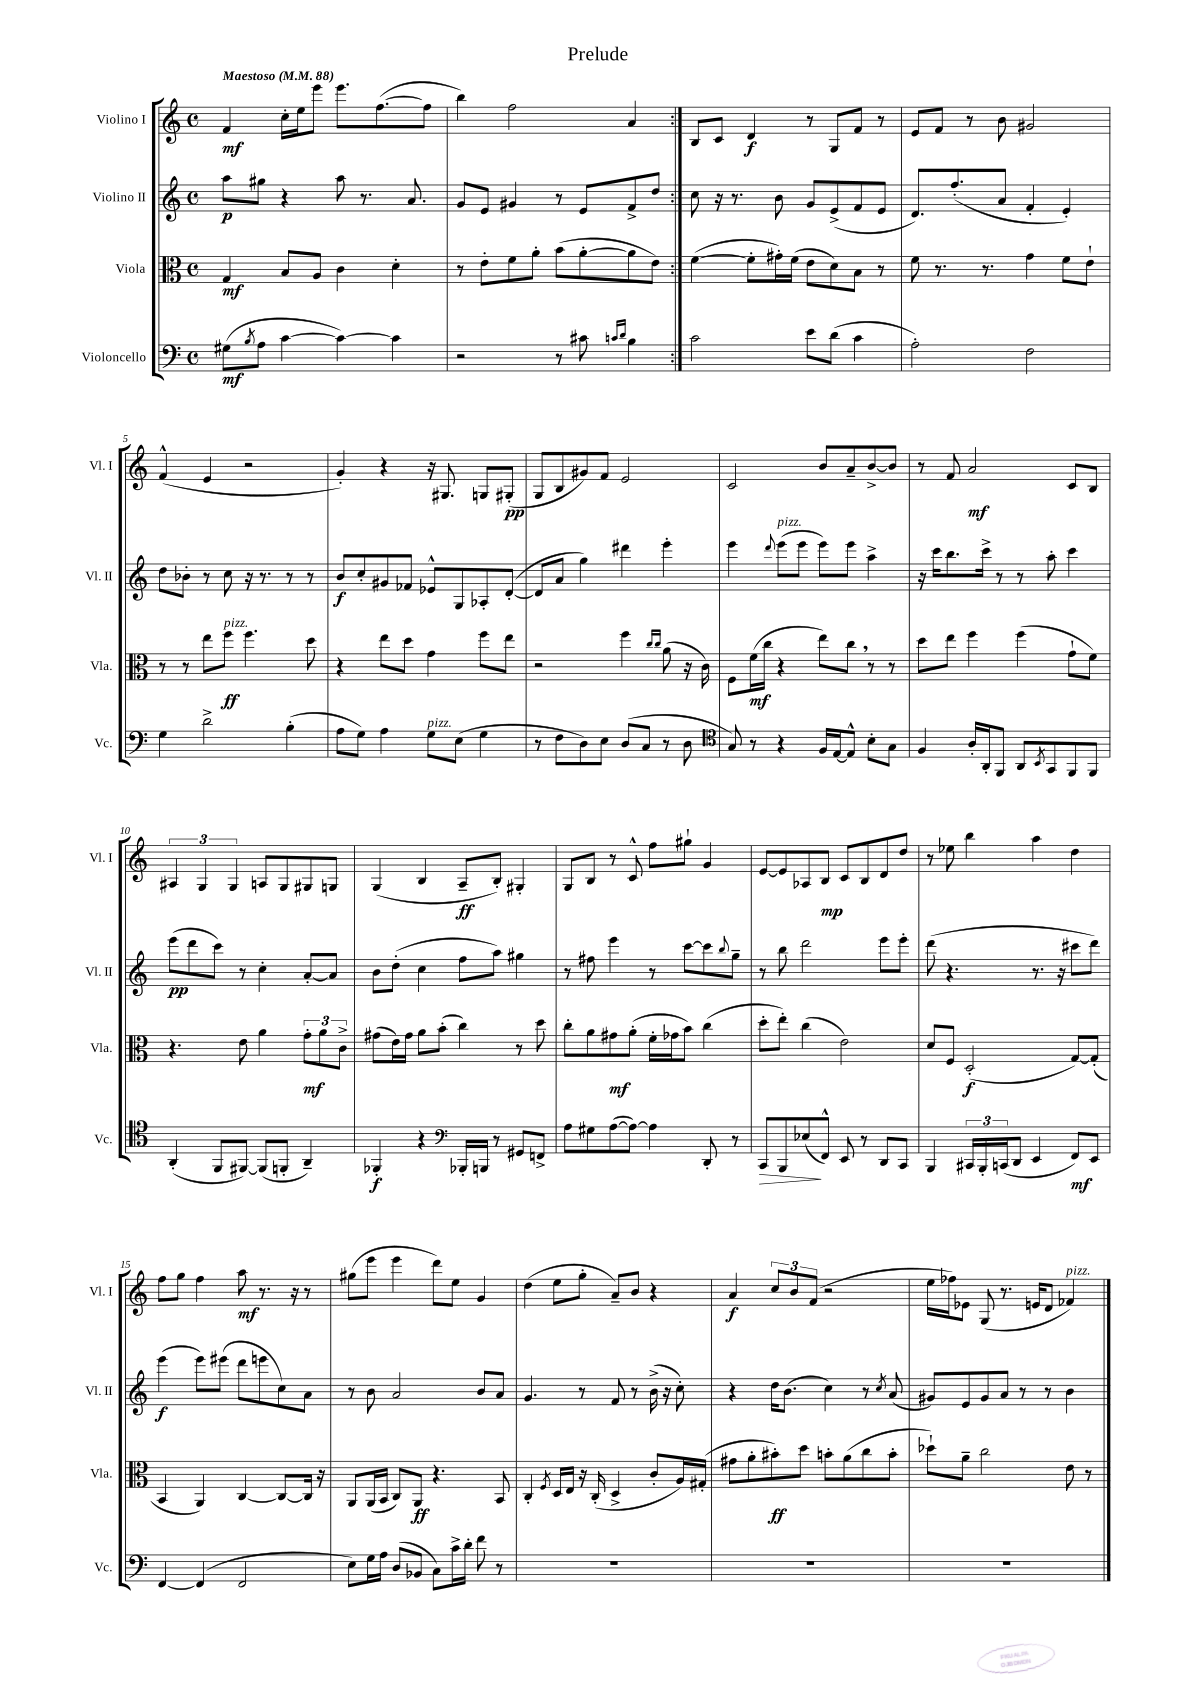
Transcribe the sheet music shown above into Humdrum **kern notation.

**kern	**kern	**kern	**kern
*staff4	*staff3	*staff2	*staff1
*clefF4	*clefC3	*clefG2	*clefG2
*k[]	*k[]	*k[]	*k[]
*M4/4	*M4/4	*M4/4	*M4/4
*met(c)	*met(c)	*met(c)	*met(c)
*MM88	*MM88	*MM88	*MM88
(8G#	4G	8aa	4f
8qB	.	.	.
8A	.	8gg#	.
[4c	8B	4r	16cc'
.	.	.	16ee
.	8A	.	8eee
4c_)	4c	8aa	8.eee
.	.	8.r	.
.	.	.	([8.ff
4c]	4d'	.	.
.	.	8.a	.
.	.	.	8ff]
=	=	=	=
2r	8r	8g	4bb)
.	8e'	8e	.
.	8f	4g#	2ff
.	8a'	.	.
8r	(8b	8r	.
8c#	[8a'	8e	.
16qqc	.	.	.
16qqd	.	.	.
4B	8a]	8f^	4a
.	8e)	8dd	.
=:|!	=:|!	=:|!	=:|!
2c	([4f	8cc	8B
.	.	16r	8c
.	.	8.r	.
.	8f']	.	4d
.	16g#')	8b	.
.	(16f	.	.
8e	8e	8g	8r
(8d	8d)	(8e^	8G
4c	8B	8f	8f
.	8r	8e	8r
=	=	=	=
2A')	8f	8.d)	8e
.	8.r	.	8f
.	.	(8.ff'	.
.	.	.	8r
.	8.r	.	.
.	.	8a	8b
2F	4g	4f'	2g#
.	8f	4e')	.
.	8e`	.	.
=	=	=	=
4G	8r	8dd	(4f^^
.	8r	8b-'	.
2d^	8ee	8r	4e
.	8ff	8cc	.
.	4.ff	16r	2r
.	.	8.r	.
(4B'	.	8r	.
.	8dd	8r	.
=	=	=	=
8A	4r	8b	4g')
8G)	.	8cc'	.
4A	8ee	8g#	4r
.	8dd	8f-	.
8G	4g	8e-^^	16r
.	.	.	8.G#
(8E	.	8G	.
4G	8ff	8A-'	8G
.	8ee	([8d'	(8G#'
=	=	=	=
8r	2r	8d]	8G
8F	.	8a	8B
8D)	.	4gg)	8g#)
8E	.	.	8f
(8D	4ff	4ddd#	2e
8C	.	.	.
.	16qqcc	.	.
.	16qqcc	.	.
8r	(8a	4eee'	.
8D	16r	.	.
.	16c)	.	.
=	=	=	=
*clefC4	*	*	*
8G)	8F	4eee	2c
8r	(16f	.	.
.	16cc	.	.
.	.	8qqddd	.
4r	4r	(8eee	.
.	.	8eee	.
16F	8ee)	8eee)	8b
[16E	.	.	.
8E^^]	8cc	8eee	8a~
8B'	8r	4aa^	[8b^
8G	8r	.	8b]
=	=	=	=
4F	8dd	16r	8r
.	.	16ccc	.
.	8ee	8.bb	8f
16A'	4ff	.	2a
16AA'	.	16ccc^	.
8FF	.	8r	.
8AA	(4ff	8r	.
8qBB	.	.	.
8GG	.	8aa'	.
8FF	8g`	4ccc	8c
8FF	8f)	.	8B
=	=	=	=
(4AA'	4.r	(8eee	6A#
.	.	8ddd	.
.	.	.	6G
8FF	.	8ccc)	.
.	.	.	6G
[8FF#)	8e	8r	.
(8FF#]	4a	4cc'	8A
8FF'	.	.	8G
4AA~)	12g'	[8a'	8G#
.	12a	.	.
.	.	8a]	8G
.	12c^	.	.
=	=	=	=
4FF-'	(8g#	8b	(4G
.	16e)	(8dd'	.
.	16g#	.	.
4r	8a	4cc	4B
.	(8b'	.	.
*clefF4	*	*	*
16BBB-'	4cc)	8ff	8A~
16BBB	.	.	.
8r	.	8aa)	8B')
8GG#	8r	4gg#	4G#'
8FF^	8dd	.	.
=	=	=	=
8A	8cc'	8r	8G
8G#	8a	8ff#	8B
([8A	8g#	4eee	8r
8A_)	(8a'	.	8c^^
4A]	16f'	8r	8ff
.	16g-	.	.
.	8b)	[8ccc	8gg#`
8DD'	(4cc	8ccc]	4g
.	.	8qqbb	.
8r	.	8gg~	.
=	=	=	=
8CC	8dd'	8r	[8e
8BBB	8ee')	8bb	8e]
(8E-	(4cc	2ddd	8A-
8FF^^)	.	.	8B
8EE	2e)	.	8c
8r	.	.	8B
8DD	.	8eee	8d
8CC	.	8eee'	8dd
=	=	=	=
4BBB	8d	(8ddd	8r
.	8F	4.r	8ee-
24CC#	(2D'	.	4bb
24BBB'	.	.	.
(24CC	.	.	.
8DD	.	.	.
4EE	.	8.r	4aa
.	.	16r	.
8FF)	[8G)	8ccc#	4dd
8EE	(8G']	8ddd)	.
=	=	=	=
[4FF	4BB	(4eee	8ff
.	.	.	8gg
(4FF]	4AA)	8eee)	4ff
.	.	(8eee#	.
2FF	[4C	8ddd	8aa
.	.	8eee	8.r
.	8C_	8cc)	.
.	.	.	16r
.	16C]	8a	8r
.	16r	.	.
=	=	=	=
8E)	8AA	8r	(8gg#
16G	(16AA	8b	8eee
16A	16BB	.	.
(8D	8C)	2a	4eee
8BB-	8AA	.	.
8C)	4.r	.	8ddd)
16c^	.	.	8ee
16d'	.	.	.
8f	.	8b	4g
8r	8BB	8a	.
=	=	=	=
1r	4C'	4.g	(4dd
.	8qF	.	.
.	16D	.	8ee
.	16E	.	.
.	16r	8r	8gg'
.	(16C'	.	.
.	4D^	8f	8a~)
.	.	8r	8b
.	8c'	(16b^	4r
.	.	16r	.
.	16A)	8cc')	.
.	(16G#'	.	.
=	=	=	=
1r	8g#	4r	4a
.	8a'	.	.
.	8b#')	16dd	12cc
.	.	(8.b	.
.	.	.	12b
.	8dd	.	.
.	.	.	(12f
.	8b'	4cc)	2r
.	(8a	.	.
.	8cc	8r	.
.	.	8qcc	.
.	8b'	(8a	.
=	=	=	=
1r	8dd-`)	8g#)	16ee
.	.	.	16ff-)
.	8a~	8e	8e-
.	2cc	8g#	(8G
.	.	8a	8.r
.	.	8r	.
.	.	.	16e
.	.	8r	8d
.	8e	4b	4f-)
.	8r	.	.
==	==	==	==
*-	*-	*-	*-
